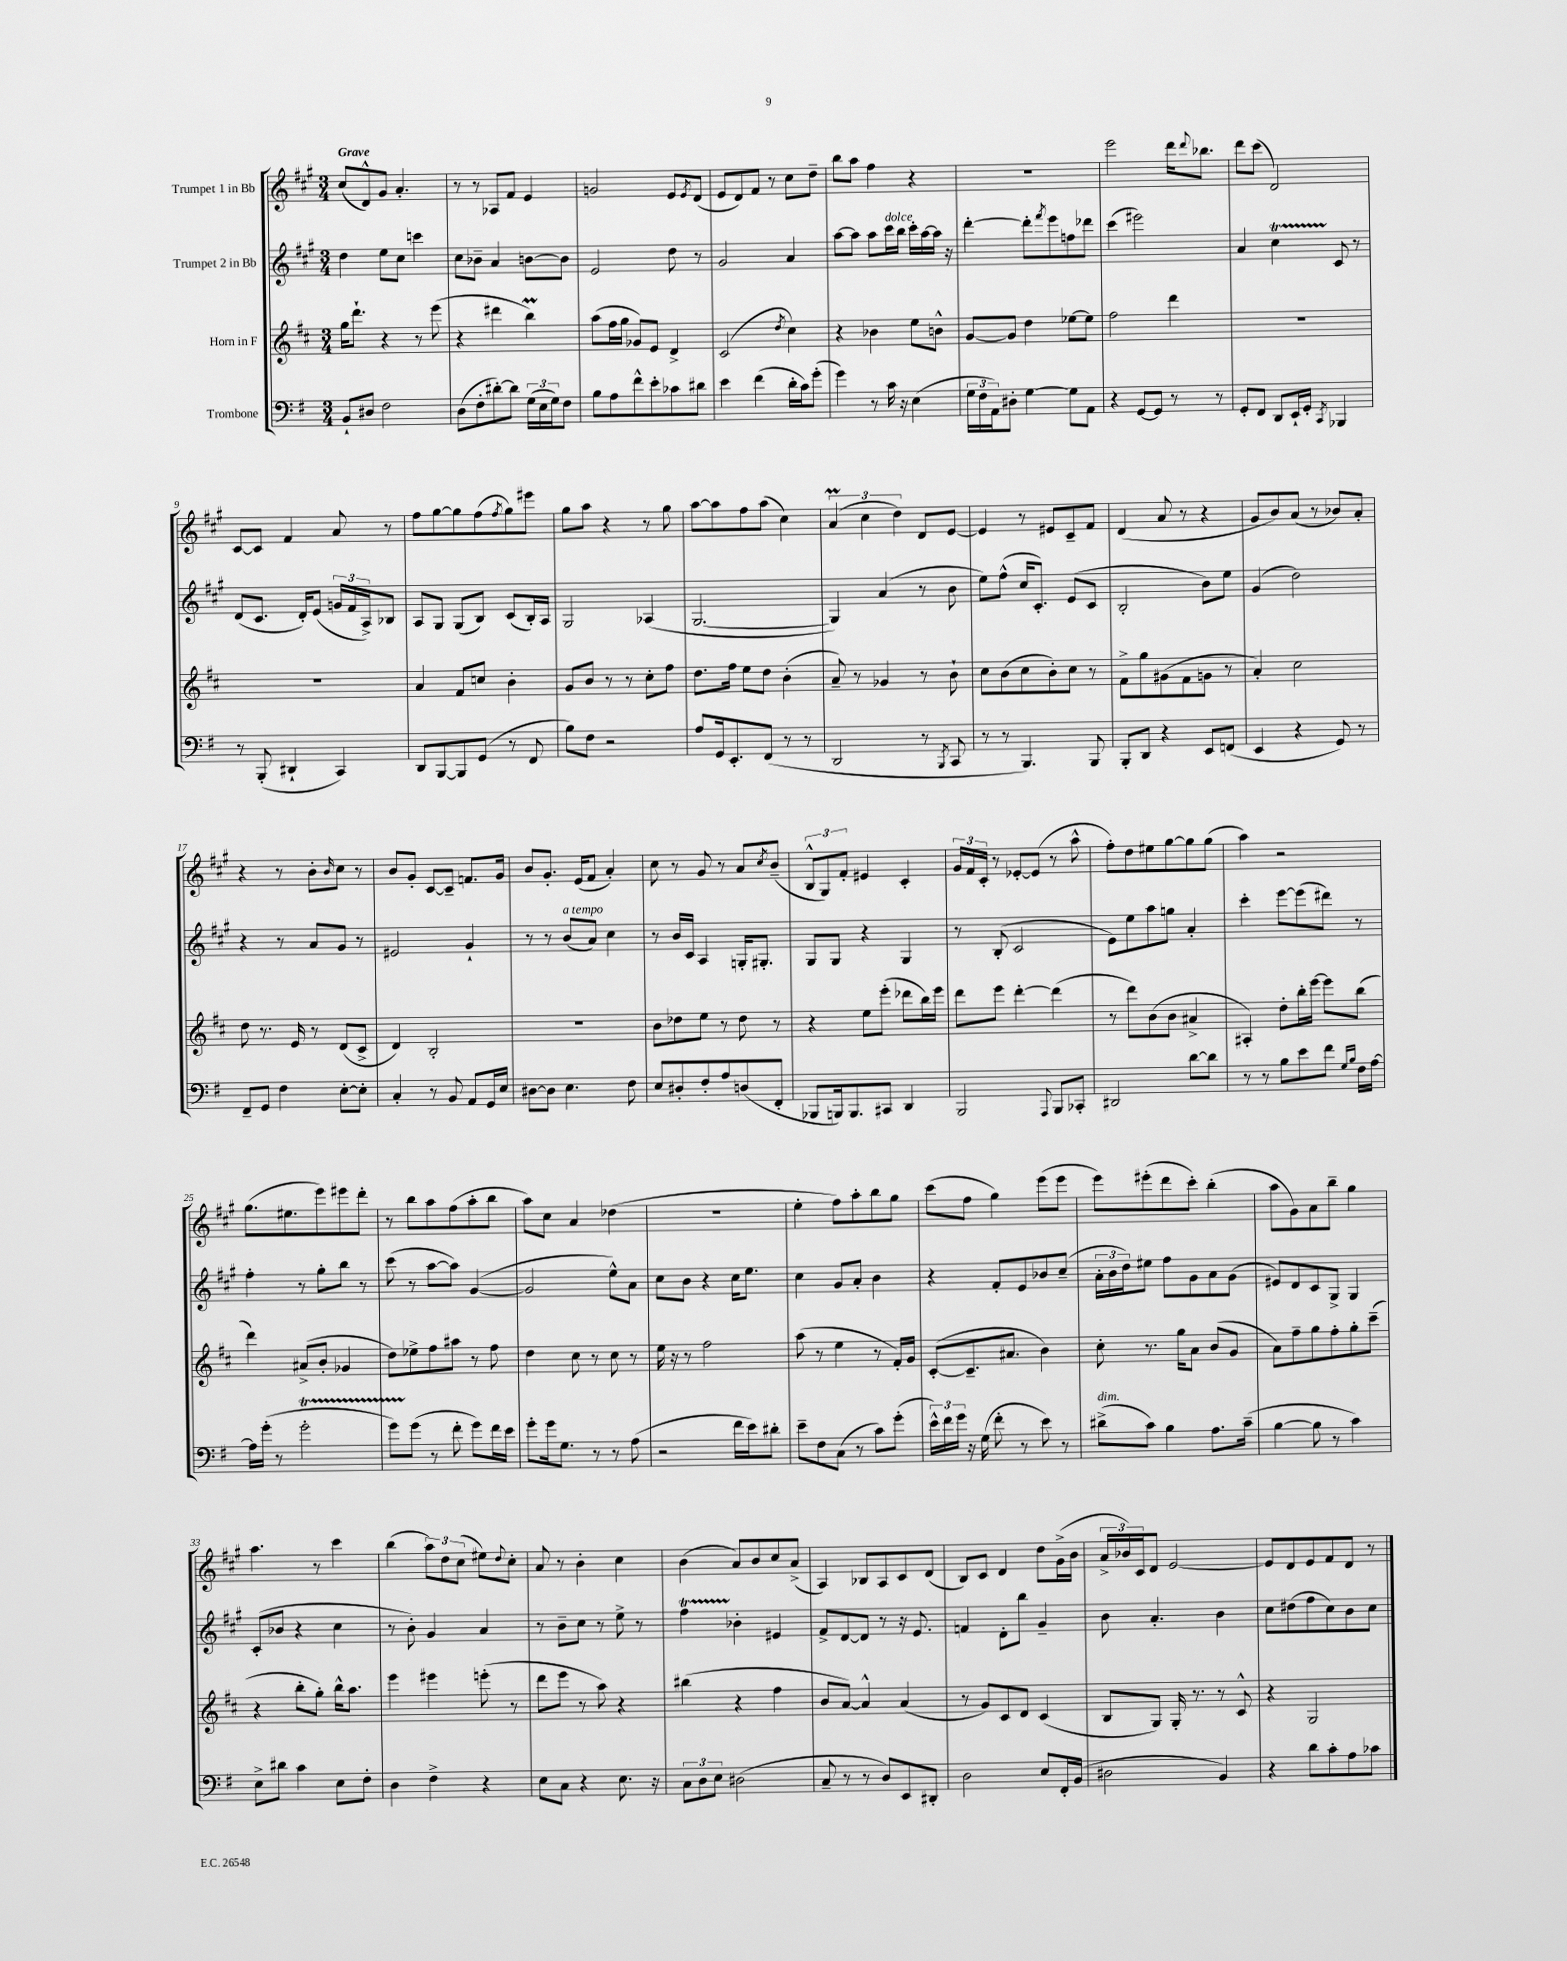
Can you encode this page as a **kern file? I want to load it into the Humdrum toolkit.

**kern	**kern	**kern	**kern
*part4	*part3	*part2	*part1
*staff4	*staff3	*staff2	*staff1
*I"Trombone	*I"Horn in F	*I"Trumpet 2 in Bb	*I"Trumpet 1 in Bb
*clefF4	*clefG2	*clefG2	*clefG2
*k[f#]	*k[f#c#]	*k[f#c#g#]	*k[f#c#g#]
*M3/4	*M3/4	*M3/4	*M3/4
=1	=1	=1	=1
!	!	!	!LO:TX:a:B:t=Grave
8BB`/L	16gg\KL	4dd\	(8cc#/L
.	8.ddd`\J	.	.
8D#X/J	.	.	8d^^/)
2F#\	4r	8ee\L	8g#/J
.	.	8cc#\J	4.a'/
.	8r	4cccn\	.
.	(8eee\	.	.
=2	=2	=2	=2
(8D\L	4r	8cc#\L	8r
8F#'\	.	8b-X~\J	8r
[8d#X'\)	4ddd#X\	4a/	8A-X/L
8d#\J]	.	.	8f#/J
(24G\LL	4bbM\)	[8bn\L	4e/
24E\	.	.	.
24G\J)	.	.	.
8F#\J	.	8b\J]	.
=3	=3	=3	=3
8B\L	(8aa\L	2e/	2gn/
8A\	16ff#\L	.	.
.	16gg\JJ	.	.
8f#^^\	8g-X/L)	.	.
8e'\	8e/J	.	.
8c-X\	4d^/	8dd\	8e/L
.	.	.	8qe/
8d#X\J	.	8r	(8d/J
=4	=4	=4	=4
4e\	(2c#/	2g#/	8e/L
.	.	.	8d/)
(4f#\	.	.	8f#/J
.	.	.	8r
.	8qdd/	.	.
16d'\LL	4cc#\)	4a/	8cc#\L
16c\J)	.	.	.
(8g'\J	.	.	8dd~\J
=5	=5	=5	=5
4g\)	4r	[8aa\L	8bb\L
.	.	8aa\J]	8aa\J
8r	4b-X\	8aa\L	4ff#\
!	!	!LO:TX:a:i:t=dolce	!
16c\	.	16ccc#\L	.
16r	.	16bb\JJ	.
(4E\	8ee\L	16ccc#'\LL	4r
.	.	[16aa\	.
.	8bn^^\J	16aa\JJ]	.
.	.	16r	.
=6	=6	=6	=6
24G\LL	[8g/L	[4ddd'\	2.r
24F#\	.	.	.
24AA\J)	.	.	.
8D#X'\J	8g/J]	.	.
[4G\	4dd\	8ddd'\L]	.
.	.	8qfff#/	.
.	.	8eee\	.
8G\L]	[8ee-X\L	8ffn\	.
8AA\J	8ee-\J]	8ddd-X\J	.
=7	=7	=7	=7
4r	2ff#\	(4ccc#\	2eee\
[8GG/L	.	2eee#X\)	.
8GG/J]	.	.	.
8r	4ddd\	.	16ddd\KL
.	.	.	8qqddd/
.	.	.	8.bb-X\J
8r	.	.	.
=8	=8	=8	=8
8GG'/L	2.r	4a/	8ddd\L
8FF#/J	.	.	(8ccc#\J
8DD/L	.	4cc#t\	2d/)
16EE`/L	.	.	.
16GG'/JJ	.	.	.
8qCC/	.	.	.
4BBB-X/	.	8c#/	.
.	.	8r	.
!!LO:LB:g=z
=9	=9	=9	=9
8r	2.r	(8d/L	[8c#/L
(8BBB'/	.	8.c#/J	8c#/J]
4DD#X`/	.	.	4f#/
.	.	16d'/KL)	.
.	.	(8e/J	.
4CC/)	.	24gn/LL	8a/
.	.	24f#/	.
.	.	24A^/J)	.
.	.	8B-X/J	8r
=10	=10	=10	=10
8DD/L	4a/	8A/L	8ff#\L
[8BBB/	.	8G#/J	[8gg#\
8BBB/]	8f#/L	(8G#/L	8gg#\]
(8GG/J	8ccn/J	8B/J)	(8ff#\
.	.	.	8qff#/
8r	4b'\	(8c#/L	8gg#\)
8FF#/	.	16B'/L)	8eee#X\J
.	.	16A/JJ	.
=11	=11	=11	=11
8B\L)	8g/L	2G#/	8gg#\L
8F#\J	8b/J	.	8aa\J
2r	8r	.	4r
.	8r	.	.
.	8cc#'\L	(4A-X/	8r
.	8ff#\J	.	8gg#\
=12	=12	=12	=12
8A/L	8.dd\L	[2.G#/	[8aa\L
16GG/k	.	.	8aa\]
8.EE'/	16ff#\Jk	.	.
.	8ee\L	.	8ff#\
(8FF#/J	8dd\J	.	(8aa\J
8r	(4b'\	.	4cc#\)
8r	.	.	.
=13	=13	=13	=13
2DD/	8a~/)	4G#/])	(6aM/
.	8r	.	.
.	.	.	6cc#\
.	4g-X/	(4a/	.
.	.	.	6dd\)
8r	8r	8r	8d/L
8qBBB/	.	.	.
8CC/	8b`\	8b\	[8e/J
=14	=14	=14	=14
8r	8cc#\L	8ee\L)	4e/]
8r	(8b\	(8ff#^^\J	.
4.BBB/)	8cc#\	16cc#/KL	8r
.	.	8.c#'/J)	.
.	8b'\)	.	8e#X/L
.	8cc#\J	(8e/L	8c#~/
8BBB/	8r	8c#/J	8f#/J
=15	=15	=15	=15
8BBB'/L	8f#^\L	2B'/	(4d/
8DD/J	8gg\	.	.
4r	(8g#X\	.	8a/
.	8f#\	.	8r
8EE/L	8gn\J	8b\L)	4r
(8FFn/J	8r	8ee\J	.
=16	=16	=16	=16
4EE/	4a'/)	(4g#/	8g#/L
.	.	.	8b/)
4r	2cc#\	2dd\)	(8a/J
.	.	.	8r
8GG/)	.	.	8b-X/L)
8r	.	.	8a'/J
!!LO:LB:g=z
=17	=17	=17	=17
8FF#~/L	8dd\	4r	4r
8GG/J	8.r	.	.
4F#\	.	8r	8r
.	16e/	.	.
.	8r	8a/L	8b'\L
.	.	.	16qqb/
[8E'\L	(8d/L	8g#/J	8cc#\J
8E'\J]	8c#^/J	8r	8r
=18	=18	=18	=18
4C'/	4d/)	2e#X/	8b/L
.	.	.	8g#'/J
8r	2B'/	.	[8c#/L
8BB/	.	.	8c#~/J]
8AA/L	.	4g#`/	8.fn/L
16GG/L	.	.	.
16E/JJ	.	.	16g#/Jk
=19	=19	=19	=19
[8D#X\L	2.r	8r	8b/L
8D#\J]	.	8r	8.g#'/J
!	!	!LO:TX:a:i:t=a tempo	!
4.E\	.	(8b/L	.
.	.	.	(16e/KL
.	.	8a/J)	8f#/J
.	.	4cc#\	4a'/)
8F#\	.	.	.
=20	=20	=20	=20
8E/L	8b\L	8r	8cc#\
8D#X'/	8dd-X\	16b/LL	8r
.	.	16c#/JJ	.
8F#'/	8ee\J	4A/	8g#/
8A/	8r	.	8r
(8Dn/	8dd-\	16Gn'/KL	8a/L
.	.	8.G#X'/J	.
.	.	.	8qcc#/
8FF#'/J	8r	.	(8b~/J
=21	=21	=21	=21
8BBB-X/L	4r	8G#/L	12B^^/L
.	.	.	12G#/)
16BBBn/k)	.	8G#/J	.
.	.	.	12f#'/J
8.BBB/	.	.	.
.	8ee\L	4r	4e#X/
8CC#X/J	(8eee'\J	.	.
4DD/	8ddd-X\L	4G#/	4c#'/
.	16bb\L)	.	.
.	16eee\JJ	.	.
=22	=22	=22	=22
2BBB/	8ddd\L	8r	24g#/LL
.	.	.	24f#/
.	.	.	24c#'/JJ
.	8eee\J	(8B'/	8r
.	[4ddd'\	2c#/	[8e-X'/L
.	.	.	(8e-/J]
8qqAAA/	.	.	.
8BBB/L	(4ddd\]	.	8r
8CC-X'/J	.	.	8aa^^\
=23	=23	=23	=23
2DD#X/	8r	8e\L)	8ff#'\L)
.	8ddd\L)	8ee\	8dd\
.	(8b\	8aa\	8ee#X\
.	8b\J	8ggn\J	[8gg#\
[8d\L	4a#X^/	4a'/	8gg#\]
8d\J]	.	.	(8gg#\J
=24	=24	=24	=24
8r	4A#X'/)	4ccc#'\	4aa\)
8r	.	.	.
8B\L	8dd'\L	[8eee\L	2r
8e\	16bb'\L	(8eee\]	.
.	[16eee\JJ	.	.
8f#\J	8eee\L]	8ddd#X\J)	.
16qqG/LL	.	.	.
16qqB/JJ	.	.	.
16F#\LL	(8bb\J	8r	.
[16A\JJ	.	.	.
!!LO:LB:g=z
=25	=25	=25	=25
16A\LL]	4ddd\)	4ff#'\	(8.gg#\L
(16g'\JJ	.	.	.
8r	.	.	.
.	.	.	8.ee#X\
2gT'\	(8a#X^/L	8r	.
.	8b'/J	8gg#'\L	8eee\)
.	4g-X/	8bb\J	8eee#X\
.	.	8r	8ddd'\J
=26	=26	=26	=26
8gTTT\L)	8dd\L)	(8ccc#\	8r
(8g\J	8ee-X^\	8r	8bb\L
8r	8ff#\	[8aa\L	8aa\
8f#'\	8aa#X\J	8aa\J])	(8ff#\
8g\L)	8r	([4g#/	8aa'\
16f#\L	8ff#\	.	8bb\J
16e\JJ	.	.	.
=27	=27	=27	=27
8g'\L	4dd\	2g#/]	8aa\L)
16g\k	.	.	8cc#\J
8.G\J	.	.	.
.	8cc#\	.	4a/
8r	8r	.	.
8r	8cc#\	8ee^^\L)	(4dd-X\
(8A\	8r	8a\J	.
=28	=28	=28	=28
2r	16ee\	8cc#\L	2.r
.	16r	.	.
.	8r	8b\J	.
.	2ff#\	4r	.
16f#\LL	.	16cc#\KL	.
16e\J)	.	8.ee\J	.
8d#X'\J	.	.	.
=29	=29	=29	=29
8e~\L	(8aa\	4cc#\	4ee'\
8F#\	8r	.	.
(8C\J	4ee\	8g#/L	8ff#\L)
8r	.	8a'/J	8aa'\
8c\L)	8r	4b\	8bb\
(8g'\J	16f#'/LL)	.	8gg#\J
.	16g/JJ	.	.
=30	=30	=30	=30
24e^^\LL)	([8c#'/L	4r	(8ccc#\L
24f#\	.	.	.
24g\JJ	.	.	.
16r	8.c#~/]	.	8ff#\J
(16G\	.	.	.
8f#'\	.	8f#'/L	4gg#\)
.	8.a#X/J	.	.
8r	.	8e/	.
8e\)	4b\)	8b-X/	(8eee\L
8r	.	(8cc#~/J	8eee\J
=31	=31	=31	=31
!LO:TX:a:i:t=dim.	!	!	!
(8d#X^\L	8cc#'\	24a'\LL	8eee\L)
.	.	24b\	.
.	.	24dd\J)	.
8c\J)	8.r	8ee#X\J	(8eee#X'\
4B\	.	8ff#\L	8ddd\
.	16gg\KL	.	.
.	8a\J	8g#\	8ccc#'\J)
8.A\L	(8b/L	8a\	(4bb'\
.	8g/J	(8g#\J	.
(16c~\Jk	.	.	.
=32	=32	=32	=32
[4B\	8a\L)	8e#X/L)	8aa\L
.	8ff#~\	8d/	8g#\)
8B\]	8gg\	8c#/	8a\
8r	8ff#'\	8G#^/J	8bb~\J
4c\)	8gg'\	4G#/	4gg#\
.	(8ccc#~\J	.	.
!!LO:LB:g=z
=33	=33	=33	=33
8E^\L	4r	(8c#'/L	4.aa\
8d#X\J	.	8b-X/J	.
4c\	8bb'\L	4r	.
.	8gg'\J)	.	8r
8E\L	16bb^^\KL	4cc#\	4ccc#\
.	8.aa\J	.	.
8F#'\J	.	.	.
=34	=34	=34	=34
4D\	4eee\	8r	(4bb\
.	.	8b'\)	.
4F#^\	4eee#X\	4g#/	12aa\L)
.	.	.	12dd\
.	.	.	(12cc#\J
4r	(8eeen'\	4a/	8ee#X\L)
.	.	.	8qqdd/
.	8r	.	8cc#'\J
=35	=35	=35	=35
8E\L	8ddd\L	8r	8a/
8C\J	8eee\J	8b~\L	8r
4r	8r	8cc#\J	4b'\
.	8aa\)	8r	.
8.E\	4r	8ee^\	4cc#\
.	.	8r	.
16r	.	.	.
=36	=36	=36	=36
12C\L	(4bb#X\	4ff#T\	(4b\
12D\	.	.	.
12E\J	.	.	.
(2D#X\	4r	4b-X'\	8a/L)
.	.	.	8b/
.	4ff#\	4e#X/	8cc#/
.	.	.	(8a^/J
=37	=37	=37	=37
8C~/	8b/L	8f#^/L	4A/)
8r	[8a/J)	[8d/	.
8r	4a^^/]	8d/J]	8B-X/L
8D/L)	.	8r	8A/
8EE/	(4a/	16r	8c#/
.	.	8.e/	.
8DD#X'/J	.	.	(8d/J
=38	=38	=38	=38
2D\	8r	4fn/	8B/L)
.	8g/L)	.	8c#/J
.	8c#/	8d'\L	4d/
.	8d/J	8bb\J	.
8E/L	(4c#/	4g#~/	8dd\L
16FF#'/L	.	.	(16g#^\L
(16BB/JJ	.	.	16b\JJ
=39	=39	=39	=39
2D#X\	8B/L	8b\	24a^/LL
.	.	.	24b-X/)
.	.	.	24c#/J
.	8G/J)	4.a'/	8d/J
.	16G'/	.	[2e/
.	8.r	.	.
4BB/)	8r	4b\	.
.	8c#^^/	.	.
=40	=40	=40	=40
4r	4r	8cc#\L	8e/L]
.	.	(8dd#X\	8d/
8d\L	2G/	8ff#\	8e/
8c'\	.	8cc#\)	8f#/
8A\	.	8b\	8d/J
8c-X\J	.	8cc#\J	8r
==	==	==	==
*-	*-	*-	*-
